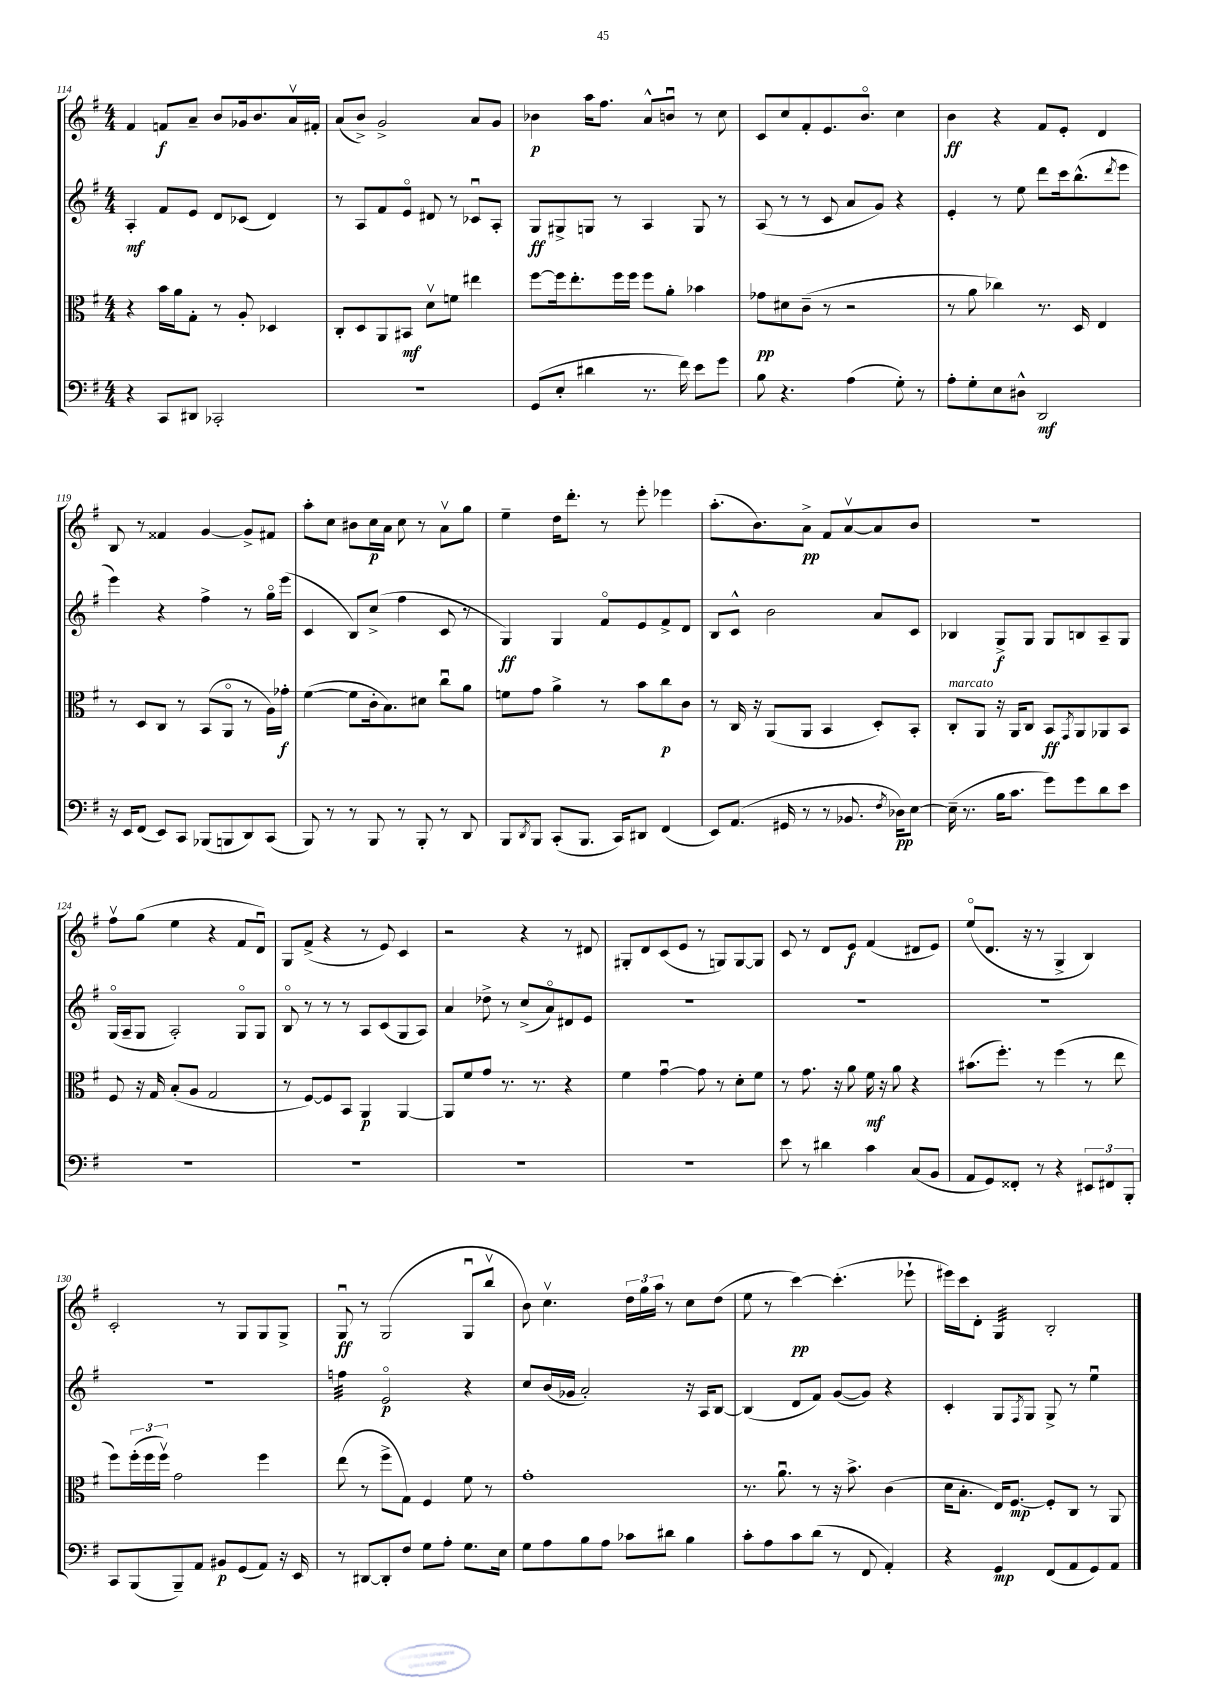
<<
\new StaffGroup <<
\new Staff = "s0" {
    \clef treble \key g \major \numericTimeSignature \time 4/4
    fis'4 f'8\f a'8-- b'8 ges'16 b'8. a'16\upbow fis'16-. |
    a'8( b'8->) g'2-> a'8 g'8 |
    bes'4\p a''16 fis''8. a'8-^ b'8\downbow r8 c''8 |
    c'8 c''8 fis'8-. e'8. b'8.\flageolet c''4 |
    b'4\ff r4 fis'8 e'8-. d'4 |
    b8 r8 fisis'4 g'4~ g'8-> fis'8 |
    a''8-. c''8 bis'8 c''16\p a'16 c''8 r8 a'8\upbow g''8 |
    e''4-- d''16 d'''8.-. r8 e'''8-. ees'''4 |
    a''8.-.( b'8.) a'8->\pp fis'8 a'8~\upbow a'8 b'8 |
    r1 |
    fis''8\upbow g''8( e''4 r4 fis'8 d'8\downbow) |
    g8 fis'8->( r4 r8 e'8) c'4 |
    r2 r4 r8 dis'8 |
    gis8-. d'8 c'8( e'8 r8 g8) g8~ g8 |
    c'8 r8 d'8 e'8\f fis'4( dis'8 e'8) |
    e''8\flageolet( d'8. r16 r8 g4-> b4) |
    c'2-. r8 g8 g8 g8-> |
    g8\downbow\ff r8 g2( g8\downbow b''8\upbow |
    b'8) c''4.\upbow \tuplet 3/2 { d''16 g''16 a''16 } r8 c''8 d''8( |
    e''8 r8 c'''4~\pp) c'''4.-.( ees'''8-! |
    eis'''16) c'''16 d'8-. g4:32 b2-. \bar "|." |
}
\new Staff = "s1" {
    \clef treble \key g \major \numericTimeSignature \time 4/4
    a4-.\mf fis'8 e'8 d'8 ces'8( d'4) |
    r8 a8 fis'8 e'8\flageolet dis'8 r8 ces'8\downbow a8-. |
    g8\ff gis8-> g8 r8 a4 g8 r8 |
    a8( r8 r8 c'8 a'8 g'8) r4 |
    e'4-. r8 e''8 d'''8 c'''16 b''8.-^( \acciaccatura { d'''8 } e'''8 |
    e'''4) r4 fis''4-> r8 g''16\flageolet e'''16( |
    c'4 b8) c''8->( fis''4 c'8 r8 |
    g4\ff) g4 fis'8\flageolet e'8 fis'8-> d'8 |
    b8 c'8-^ b'2 a'8 c'8 |
    bes4 g8->\f g8 g8 b8 a8-- g8 |
    g16\flageolet( a16-- g8 a2-.) g8\flageolet g8 |
    b8\flageolet r8 r8 r8 a8 c'8( g8 a8) |
    a'4 des''8-> r8 c''8->( a'8\flageolet) dis'8 e'8 |
    R1 |
    R1 |
    R1 |
    R1 |
    f''4:32 e'2\flageolet\p r4 |
    c''8 b'16( ges'16 a'2-.) r16 a16 b8~ |
    b4( d'8 fis'8) g'8~( g'8) r4 |
    c'4-. g8 \acciaccatura { fis8 } g8 g8-> r8 e''4\downbow \bar "|." |
}
\new Staff = "s2" {
    \clef alto \key g \major \numericTimeSignature \time 4/4
    r4 b'16 a'16 g8-. r8 a8-. des4 |
    c8-. d8 a,8 bis,8\mf d'8\upbow f'8 eis''4 |
    fis''8~ fis''16 e''8.-. fis''16 fis''16 fis''8 a'8-. bes'4 |
    ges'8\pp dis'8 c'8--( r8 r2 |
    r8 a'8 ces''4) r8. d16 e4 |
    r8 d8 c8 r8 b,8( a,8\flageolet r8 a16) ges'16-.\f |
    fis'4~( fis'8 c'16-. b8.) dis'8 c''8\downbow a'8 |
    f'8 g'8 a'4-> r8 b'8 c''8\p c'8 |
    r8 c16 r16 a,8( a,8 b,4 d8-.) b,8-. |
    c8-.^\markup { \italic "marcato" } a,8 r16 a,16 c8 b,8\ff \acciaccatura { g,8 } a,8 aes,8 b,8 |
    fis8 r16 g16 b8-.( a8 g2 |
    r8 fis8~) fis8 b,8 a,4\p a,4~ |
    a,8 fis'8 g'8 r8. r8. r4 |
    fis'4 g'4~\downbow g'8 r8 d'8-. fis'8 |
    r8 g'8. r16 a'8 fis'16\mf r16 a'8 r4 |
    bis'8.( fis''8.-.) r8 fis''4( r8 e''8 |
    fis''8) \tuplet 3/2 { fis''16-.( fis''16 fis''16\upbow) } g'2 fis''4 |
    e''8( r8 fis''8-> g8) fis4 fis'8 r8 |
    g'1-. |
    r8. a'8.\downbow r8 r16 b'8.-> c'4( |
    d'16 b8.-. e16) fis8.~\mp fis8-. c8 r8 a,8 \bar "|." |
}
\new Staff = "s3" {
    \clef bass \key g \major \numericTimeSignature \time 4/4
    r4 c,8 dis,8 ces,2-. |
    R1 |
    g,8( e8-. dis'4 r8. fis'16) e'8 g'8 |
    b8 r4. a4( g8-.) r8 |
    a8-. g8-. e8 dis8-^ d,2\mf |
    r16 e,16 fis,8( e,8) c,8 bes,,8( b,,8 d,8) c,8( |
    b,,8) r8 r8 b,,8 r8 b,,8-. r8 d,8 |
    b,,8 \acciaccatura { d,8 } b,,8 c,8-.( b,,8. c,16) dis,8 fis,4( |
    e,8) a,8.( gis,16 r8 r8 bes,8. \acciaccatura { fis8 } des16\pp) e8~ |
    e16--( r8. b16 c'8. g'8) g'8 d'8 e'8 |
    R1 |
    R1 |
    R1 |
    R1 |
    e'8 r8 dis'4 c'4 c8( b,8 |
    a,8 g,8) fisis,8-. r8 r4 \tuplet 3/2 { eis,8 fis,8 b,,8-. } |
    c,8 b,,8( b,,8--) a,8 bis,8\p g,8( a,8) r16 e,16 |
    r8 dis,8~ dis,8-. fis8 g8 a8-. g8. e16 |
    g8 a8 b8 a8 ces'8 dis'8 b4 |
    c'8-. a8 c'8 d'8( r8 fis,8 a,4-.) |
    r4 g,4\mp fis,8( a,8 g,8) a,8 \bar "|." |
}
>>
>>
\layout { \context { \Score currentBarNumber = #114 } }
